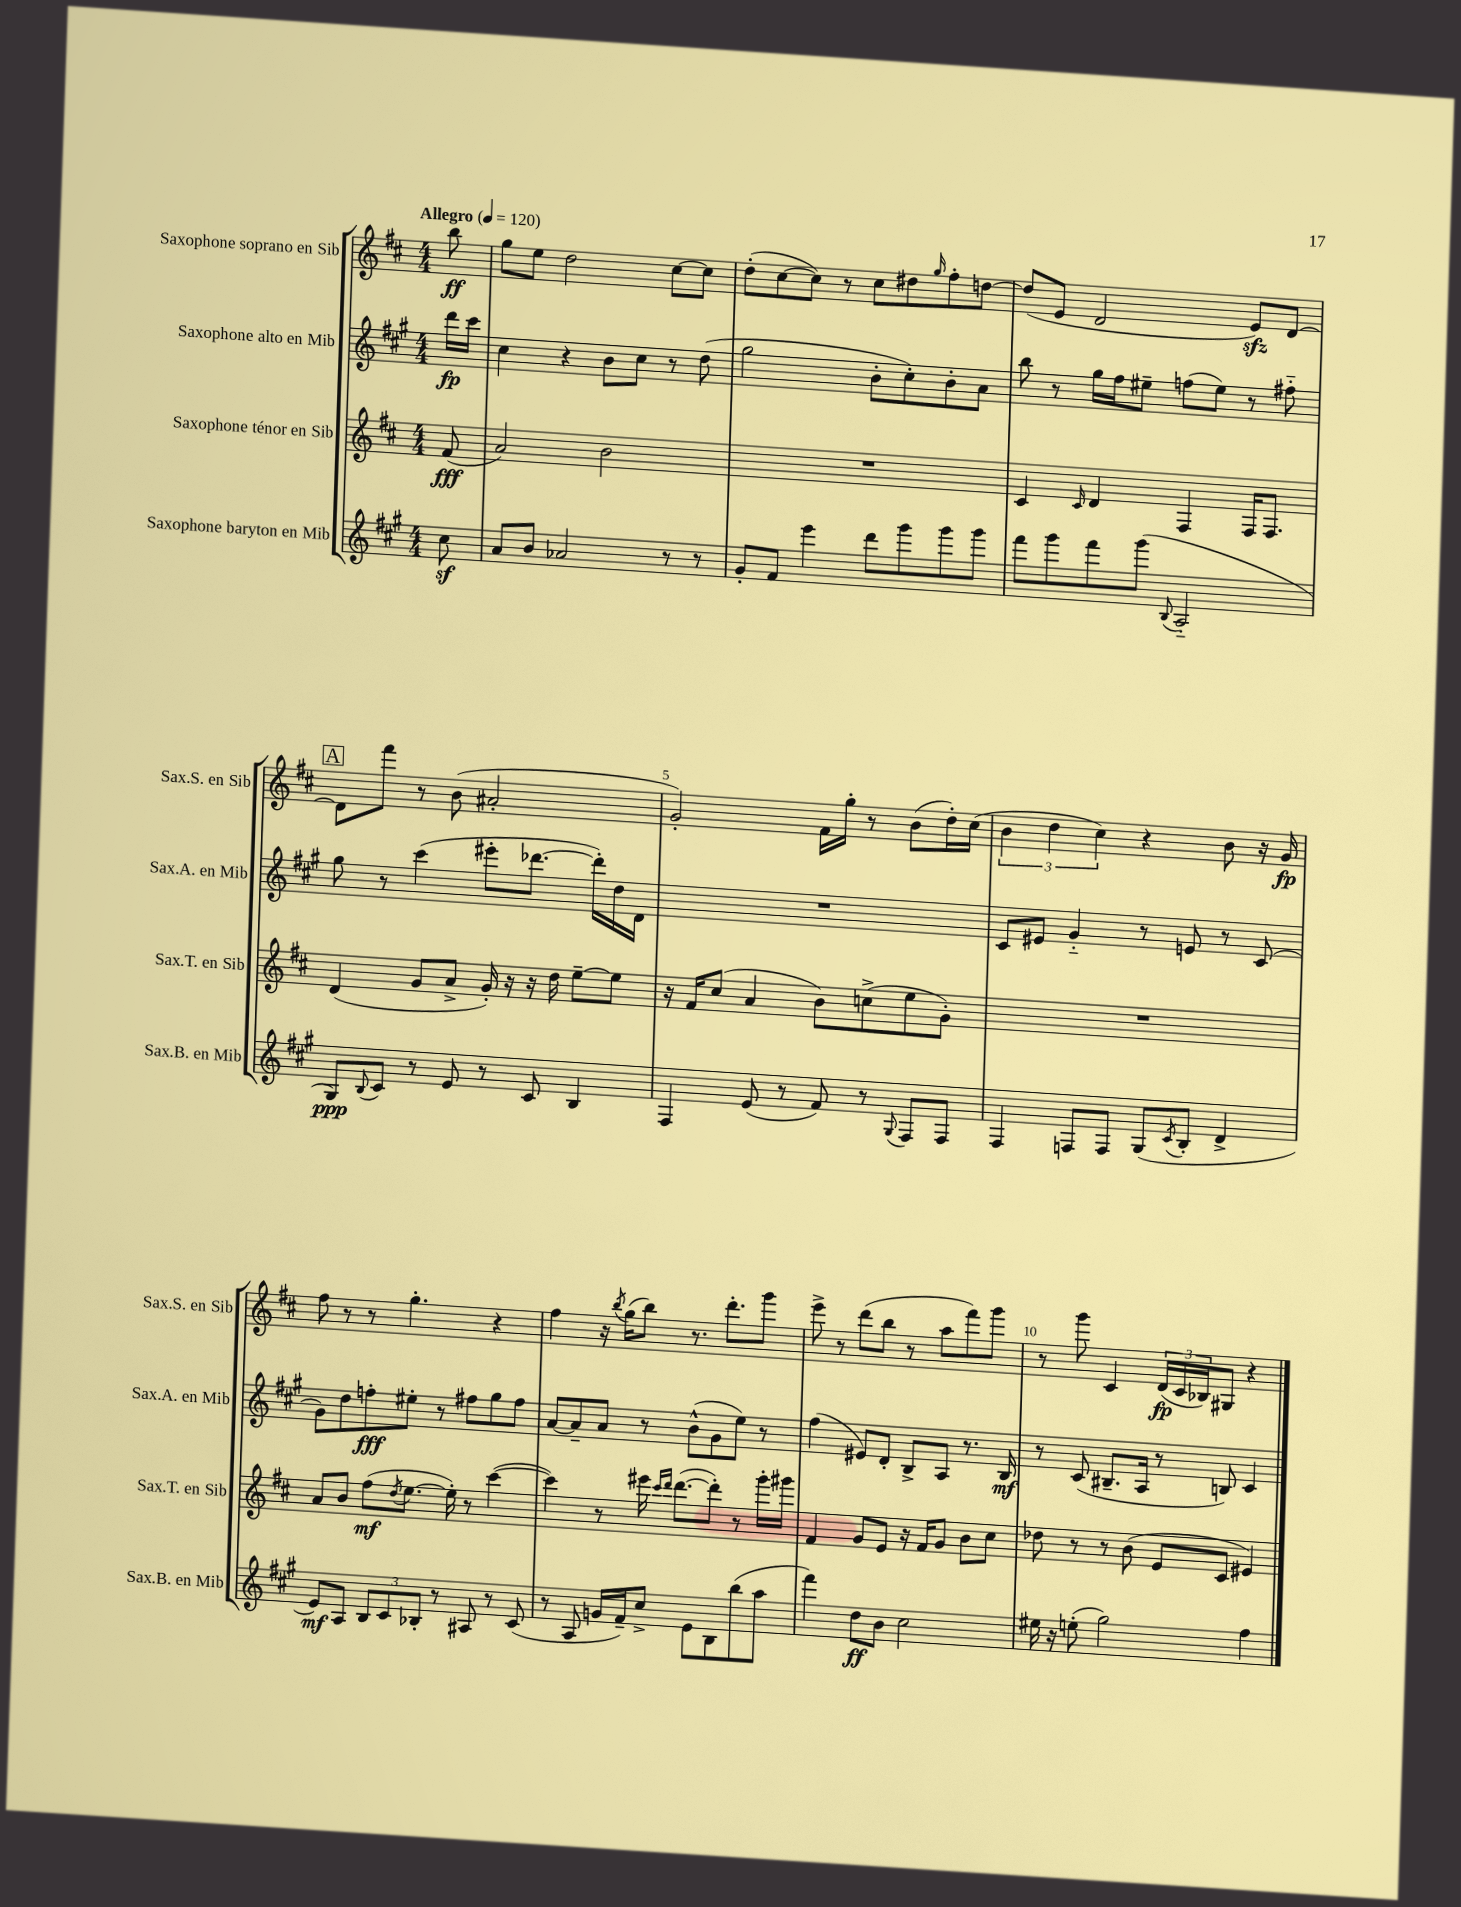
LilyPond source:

<<
\new StaffGroup <<
\new Staff = "s0" \with { instrumentName = "Saxophone soprano en Sib" shortInstrumentName = "Sax.S. en Sib" } {
    \clef treble \key d \major \numericTimeSignature \time 4/4 \partial 8 \tempo "Allegro" 4 = 120
    b''8\ff |
    g''8 e''8 d''2 cis''8~ cis''8 |
    d''8-.( cis''8~ cis''8) r8 cis''8 dis''8 \grace { g''16 } fis''8-. d''8~ |
    d''8( e'8 d'2 e'8\sfz) d'8~ |
    \mark \markup { \box "A" } d'8 fis'''8 r8 b'8( ais'2-. |
    g'2-.) fis'16 g''16-. r8 b'8( d''16-.) cis''16( |
    \tuplet 3/2 { b'4 d''4 cis''4) } r4 b'8 r16 g'16\fp |
    fis''8 r8 r8 g''4.-. r4 |
    fis''4 r16 \acciaccatura { b''8 } g''16( b''8) r8. d'''8.-. g'''8 |
    e'''8-> r8 d'''8( b''8 r8 a''8 fis'''8) g'''8 |
    r8 g'''8 cis'4 \tuplet 3/2 { d'16\fp( cis'16 bes16) } gis8 r4 \bar "|." |
}
\new Staff = "s1" \with { instrumentName = "Saxophone alto en Mib" shortInstrumentName = "Sax.A. en Mib" } {
    \clef treble \key a \major \numericTimeSignature \time 4/4 \partial 8
    d'''16\fp cis'''16 |
    cis''4 r4 b'8 cis''8 r8 d''8( |
    gis''2 b'8-. cis''8-.) b'8-. a'8 |
    b''8 r8 gis''16 fis''16 eis''8-- f''8( eis''8) r8 fis''8-_ |
    \mark \markup { \box "A" } gis''8 r8 cis'''4( eis'''8-. des'''8.~ des'''16-.) d''16 d'16 |
    R1 |
    cis'8 eis'8 gis'4-_ r8 e'8 r8 cis'8( |
    gis'8) d''8 f''8-.\fff eis''8-. r8 fis''8 gis''8 fis''8 |
    a'8~ a'8-- a'8 r8 b'8-^( gis'8 e''8) r8 |
    fis''4( eis'8) d'8-. b8-> a8 r8. b16\mf |
    r8 cis'8( bis8.-- a16 r8 b8) cis'4 \bar "|." |
}
\new Staff = "s2" \with { instrumentName = "Saxophone ténor en Sib" shortInstrumentName = "Sax.T. en Sib" } {
    \clef treble \key d \major \numericTimeSignature \time 4/4 \partial 8
    fis'8\fff( |
    a'2) b'2 |
    R1 |
    cis'4 \grace { cis'16 } d'4 fis4 fis16 fis8. |
    \mark \markup { \box "A" } d'4( g'8 a'8-> g'16-.) r16 r16 d''16 e''8~-- e''8 |
    r16 fis'16 cis''8( a'4 b'8) c''8->( e''8 g'8-.) |
    R1 |
    a'8 b'8 fis''8\mf( \acciaccatura { d''8 } e''8.~ e''16-.) r8 cis'''4~( |
    cis'''4) r8 eis'''16 \grace { cis'''16 d'''16 } d'''8.~( d'''8-.) r8 g'''16-. gis'''16 |
    fis'4 g'8 e'8 r16 fis'16 g'8 b'8 cis''8 |
    des''8 r8 r8 b'8( e'8 cis'8 eis'4) \bar "|." |
}
\new Staff = "s3" \with { instrumentName = "Saxophone baryton en Mib" shortInstrumentName = "Sax.B. en Mib" } {
    \clef treble \key a \major \numericTimeSignature \time 4/4 \partial 8
    cis''8\sf |
    a'8 b'8 aes'2 r8 r8 |
    gis'8-. fis'8 e'''4 d'''8 gis'''8 gis'''8 gis'''8 |
    fis'''8 gis'''8 fis'''8 gis'''8( \appoggiatura { b8 } a2-_ |
    \mark \markup { \box "A" } gis8\ppp) \appoggiatura { b8 } cis'8 r8 e'8 r8 cis'8 b4 |
    fis4 e'8( r8 fis'8) r8 \appoggiatura { gis8 } fis8 fis8 |
    fis4 f8 f8 gis8( \acciaccatura { cis'8 } b8-. d'4-> |
    e'8\mf) a8 \tuplet 3/2 { b8 cis'8 bes8-. } r8 ais8 r8 cis'8( |
    r8 a8 g'16 fis'16--) cis''8-> e'8 b8 b''8( a''8 |
    fis'''4) d''8\ff b'8 cis''2 |
    eis''16 r16 e''8-.( gis''2) fis''4 \bar "|." |
}
>>
>>
\layout { \context { \Score \override BarNumber.break-visibility = ##(#f #t #t) barNumberVisibility = #(every-nth-bar-number-visible 5) } }
